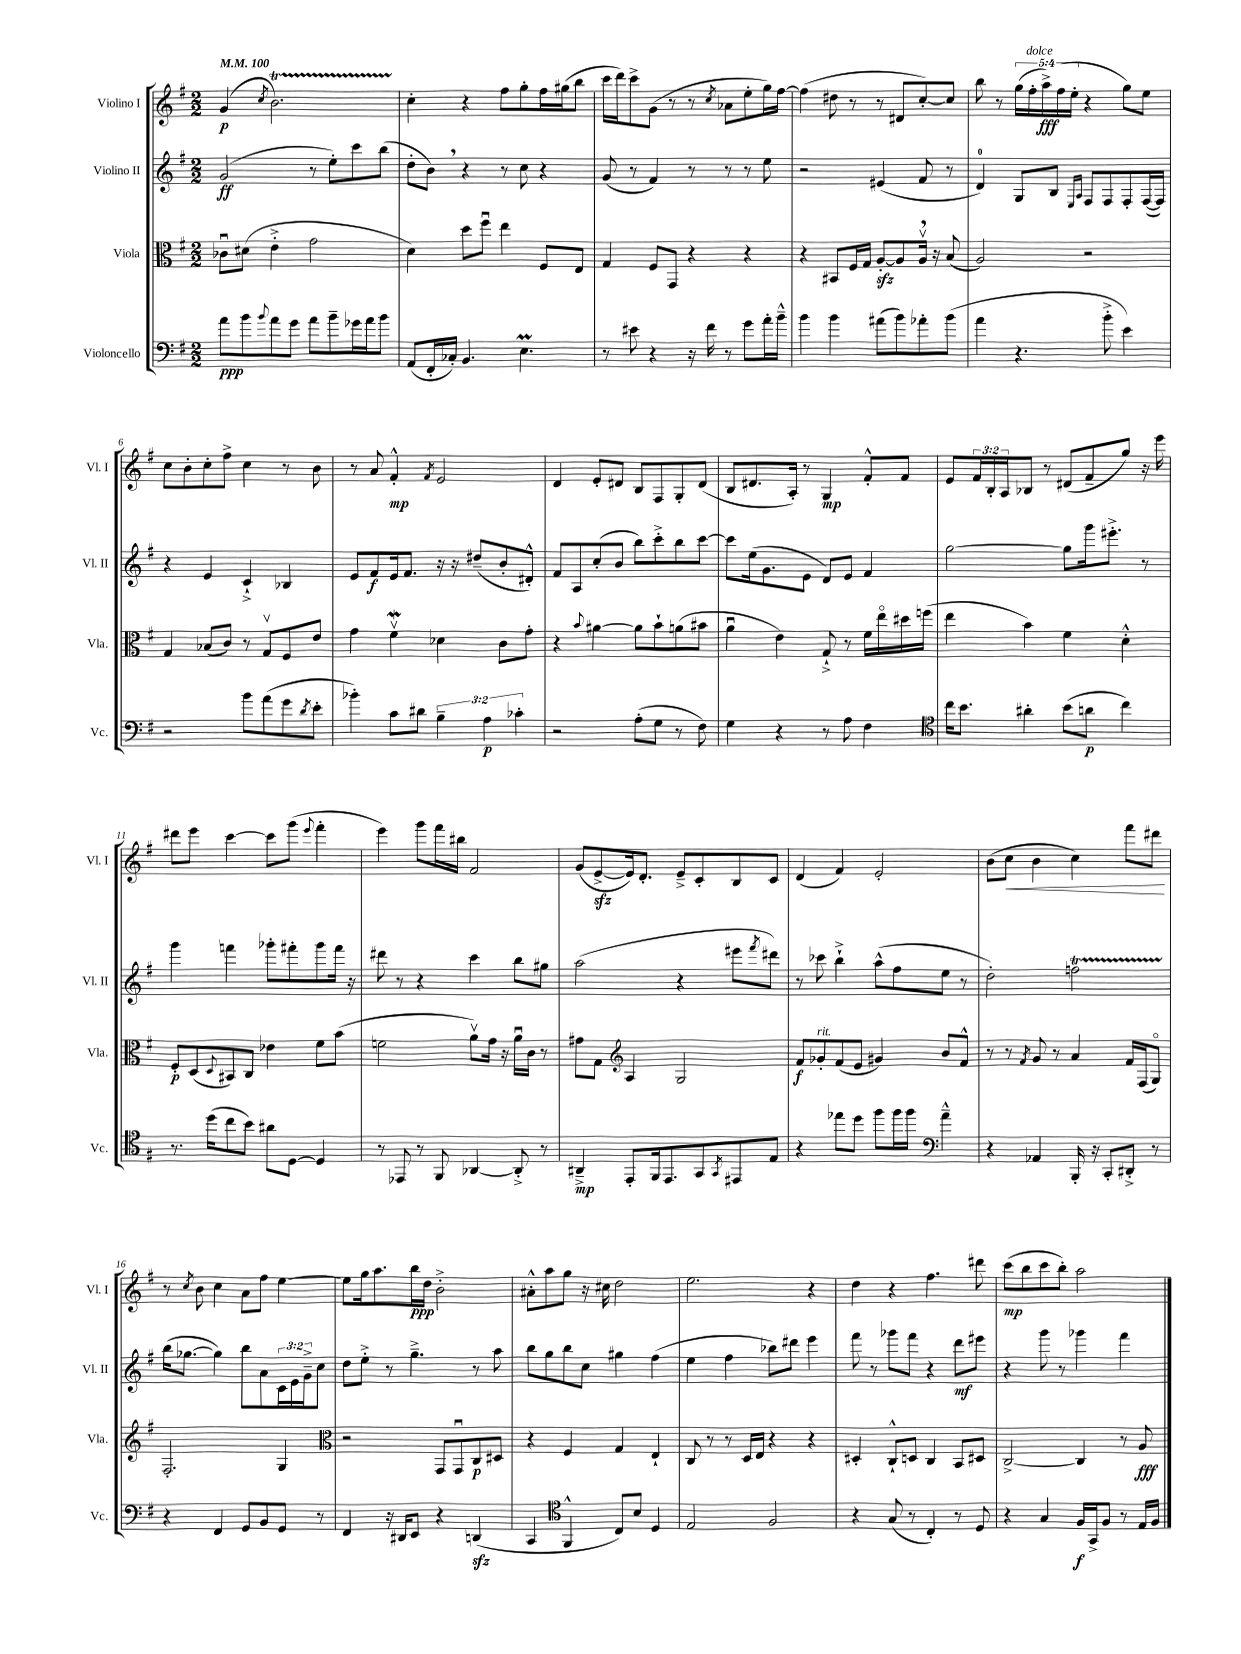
<<
\new StaffGroup <<
\new Staff = "s0" \with { instrumentName = "Violino I" shortInstrumentName = "Vl. I" } {
    \clef treble \key g \major \numericTimeSignature \time 2/2 \override Staff.TupletNumber.text = #tuplet-number::calc-fraction-text \tempo 4 = 100
    g'4\p( \acciaccatura { c''8 } b'2.\startTrillSpan) |
    c''4-.\stopTrillSpan r4 fis''8 g''8-. fis''16 gis''16( b''8 |
    c'''16 d'''16) c'''8-> g'8( r8 r8 \acciaccatura { c''8 } aes'8 e''8-. g''16) fis''16~ |
    fis''4( dis''8 r8 r8 dis'8 c''8~-.) c''8 |
    b''8 r8 \tuplet 5/4 { g''16( fis''16-.^\markup { \italic "dolce" } a''16->\fff) fis''16( e''16-. } r4 g''8) e''8 |
    c''8 b'8-. c''8-. fis''8-> c''4 r8 b'8 |
    r8 a'8 fis'4-.-^\mp \acciaccatura { fis'8 } e'2 |
    d'4 e'8-. dis'8 b8 fis8 g8-. dis'8( |
    b8 dis'8. a16-.) r8 g4\mp fis'8-.-^ fis'8 |
    e'8 \tuplet 3/2 { fis'16 b16-. a16 } bes8 r8 dis'8( fis'8-- g''8) r16 e'''16 |
    dis'''8 e'''8 c'''4~ c'''8 g'''8( \appoggiatura { e'''8 } fis'''4-. |
    e'''4) g'''8 fis'''16 bis''16 fis'2 |
    g'8( e'8~->\sfz e'16) d'8.-. e'8---> c'8-. b8 c'8 |
    d'4( fis'4) e'2-. |
    b'8( c''8\< b'4 c''4) fis'''8 dis'''8\! |
    r8 \acciaccatura { c''8 } b'8 c''4 a'8 fis''8 e''4~ |
    e''8 g''16 a''8. b''16\ppp d''16 b'2-.-> |
    ais'8-.-^ a''8 g''8 r16 cis''16 d''2 |
    e''2. r4 |
    d''4 r4 fis''4. dis'''8 |
    c'''8\mp( b''8 c'''8 b''8-.) a''2 \bar "|." |
}
\new Staff = "s1" \with { instrumentName = "Violino II" shortInstrumentName = "Vl. II" } {
    \clef treble \key g \major \numericTimeSignature \time 2/2 \override Staff.TupletNumber.text = #tuplet-number::calc-fraction-text
    g'2\ff( r8 e''8-.) c'''8 b''8( |
    d''8-. b'8) \breathe r4 r8 c''8 r4 |
    g'8( r8 fis'4) r8 r8 r8 e''8 |
    r2 eis'4( fis'8 r8 |
    d'4-0) g8 b8 \grace { e16 a16 } fis8 fis8 fis8-. fis16~( fis16) |
    r4 e'4 c'4-!-> bes4 |
    e'8 fis'8\f e'16 fis'8. r16 r16 dis''8--( b'8-. dis'8-.-^) |
    fis'8 a8 c''8-.( b'8 b''8) c'''8-.-> b''8 c'''8~ |
    c'''8 e''16( g'8. e'8 d'8) e'8 fis'4 |
    g''2~ g''8 g'''16 eis'''8.-.-> r8 |
    g'''4 f'''4 ges'''8-. fis'''8-. ges'''8 fis'''16 r16 |
    dis'''8 r8 r4 c'''4 b''8 gis''8 |
    a''2( r4 eis'''8 \acciaccatura { fis'''8 } dis'''8) |
    r8 ces'''8 b''4-!-> a''8-^( fis''8 e''8 r8 |
    d''2-.) f''2\startTrillSpan |
    b''16\stopTrillSpan( ges''8.~ ges''4) b''8 a'8 \tuplet 3/2 { c'16 e'16 g'16---> } c''8 |
    d''8 e''8-.-> r8 g''4.---> r8 a''8 |
    b''8 g''8 b''8 c''8 gis''4 fis''4( |
    e''4 fis''4 bes''8) dis'''8 e'''4 |
    fis'''8 r8 ges'''8 fis'''8 r4 d'''8\mf eis'''8 |
    r4 g'''8 r8 ges'''4 fis'''4 \bar "|." |
}
\new Staff = "s2" \with { instrumentName = "Viola" shortInstrumentName = "Vla." } {
    \clef alto \key g \major \numericTimeSignature \time 2/2
    ces'8\downbow dis'8( e'4-.-> g'2 |
    d'4) d''8 fis''8\downbow e''4 fis8 e8 |
    g4 fis8 g,8 r4 r4 |
    r4 bis,8 fis16 g16 a8~-.\sfz a8 a16\upbow \breathe r16 b8( |
    a2) r2 |
    g4 bes8( c'8) r8 g8\upbow fis8 e'8 |
    g'4 fis'4\upbow\mordent des'4 c'8 g'8-. |
    r4 \appoggiatura { b'8 } ais'4~ ais'8 b'8-! a'8( bis'8 |
    a'4\downbow e'4) g8-!-> r8 fis'16 e''16\flageolet dis''16 f''16( |
    e''4 b'4) fis'4 d'4-.-^ |
    fis8-.\p d8( \appoggiatura { d8 } bis,8) c8 ees'4 fis'8 b'8( |
    f'2 a'8\upbow) g'16 r16 a'16\downbow c'16 r8 |
    gis'8 g8 \clef treble a4 g2 |
    fis'8\f ges'8-.^\markup { \italic "rit." } fis'8( e'8 gis'4) b'8 fis'8-^ |
    r8 r8 \acciaccatura { fis'8 } g'8 r8 a'4 fis'16 fis16( g8\flageolet) |
    fis2.-. g4 |
    \clef alto r2 g,8 g,8\downbow c8\p dis8 |
    r4 fis4 g4 e4-! |
    c8 r8 r8 d16 e16 r4 r4 |
    dis4-. c8-!-^ d8 c4 b,8 dis8 |
    c2~-> c4 r8 a8\fff \bar "|." |
}
\new Staff = "s3" \with { instrumentName = "Violoncello" shortInstrumentName = "Vc." } {
    \clef bass \key g \major \numericTimeSignature \time 2/2 \override Staff.TupletNumber.text = #tuplet-number::calc-fraction-text
    a'8\ppp b'8 \appoggiatura { b'8 } a'8 g'8 a'8 b'8-- ges'16 a'16 b'8 |
    a,8( fis,16-. ces16-.) b,4. e4.\prall |
    r8 eis'8 r4 r16 fis'16 r8 g'8 a'16-. b'16---^ |
    b'4 b'4 ais'8( b'8) aes'8-. b'8( |
    a'4 r4. b'8-.-> e'4) |
    r2 b'8 a'8( g'8 \acciaccatura { d'8 } e'8-. |
    bes'4-.) c'8 dis'8 \tuplet 3/2 { b4-- a4\p ces'4-. } |
    r2 a8-.( g8 r8 fis8) |
    g4 r4 r8 a8 fis4 |
    \clef tenor c''16 b'8. ais'4-. b'8( a'8\p c''4) |
    r8. d''16( c''8 b'8) ais'8 d8~ d4 |
    r8 ees,8 r8 fis,8 aes,4~ aes,8-.-> r8 |
    ais,4--->\mp e,8-. fis,16 e,8. g,8 \acciaccatura { g,8 } eis,8 e8 |
    r4 ees''8 d''8 fis''8 fis''16 fis''16 \clef bass a'4---^ |
    r4 aes,4 b,,16-. r16 c,8-. dis,8-.-> r8 |
    r4 fis,4 g,8 b,8 g,8 r8 |
    fis,4 r16 dis,16 e,8 r4 d,4\sfz( |
    c,4 \clef tenor fis,4-^ c8) b8 d4 |
    e2 fis2 |
    r4 g8( r8 c4-.) r8 d8 |
    r4 g4 fis16\f g,16-> fis8 r8 e16 fis16 \bar "|." |
}
>>
>>
